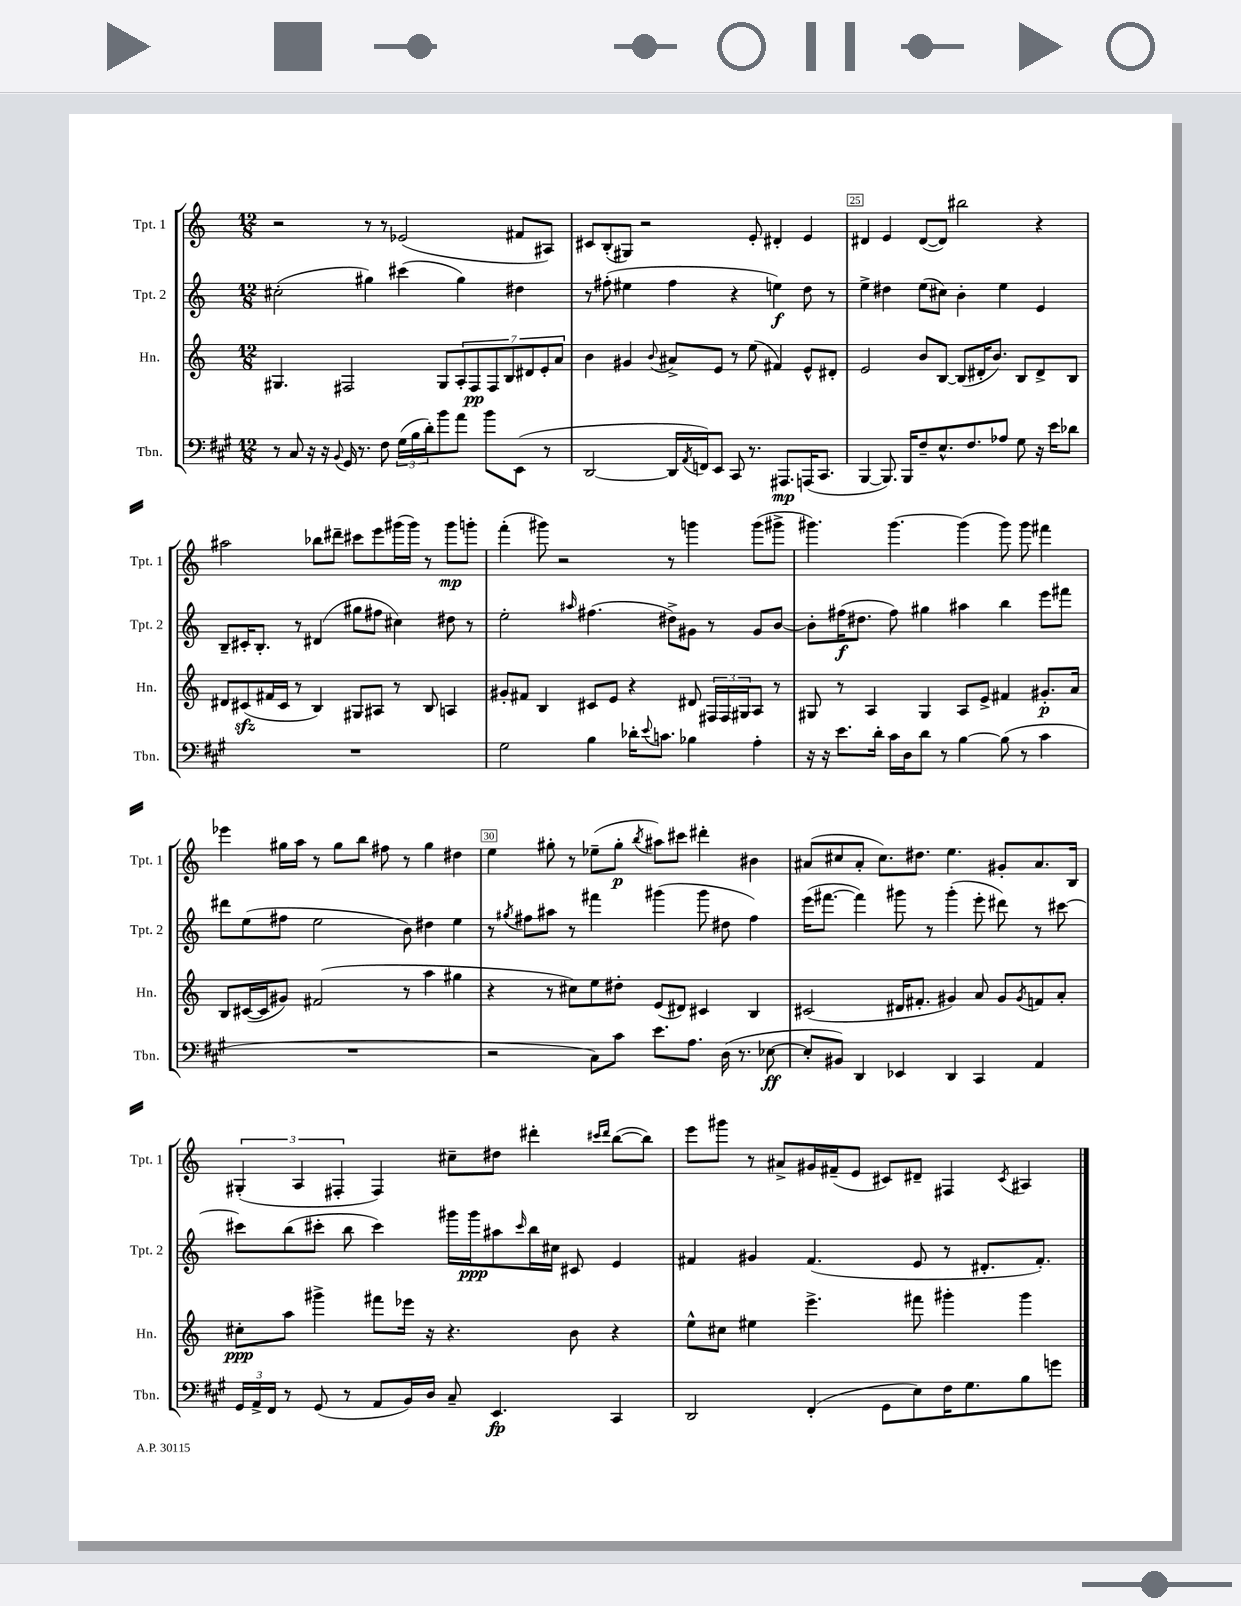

**kern	**kern	**kern	**kern
*staff4	*staff3	*staff2	*staff1
*clefF4	*clefG2	*clefG2	*clefG2
*k[f#c#g#]	*k[]	*k[]	*k[]
*M12/8	*M12/8	*M12/8	*M12/8
8r	4.G#	(2cc#'	2r
8C#	.	.	.
16r	.	.	.
16r	.	.	.
8qqBB	.	.	.
16GG#	2F#	.	.
8.r	.	.	.
.	.	4gg#)	8r
8F#	.	.	8r
(24G#	.	(4ccc#	(2e-
24B	.	.	.
24d')	.	.	.
8b	8G#	.	.
8a	14A'	4gg#)	.
.	14F#	.	.
8b	.	.	.
.	14F#	.	.
.	14B	.	.
(8EE	.	4dd#	8f#
.	14d#	.	.
.	14e'	.	.
8r	.	.	8A#)
.	14a	.	.
=	=	=	=
[2DD	4b	8r	8c#
.	.	(8ff#'	(8B'
.	4g#	4ee#	8G#)
.	.	.	2r
.	8qqb	.	.
16DD]	8a#^	4ff#	.
8qAA	.	.	.
16FF)	.	.	.
8EE	8e	.	.
8CC#	8r	4r	.
8.r	(8ee	.	8e'
.	4f#)	4ee)	4d#'
8.AAA#	.	.	.
(16AAA	8e^^	8dd	4e
8.CC#	.	.	.
.	8d#'	8r	.
=	=	=	=
[4BBB	2e	4ee^	4d#
8.BBB])	.	4dd#	4e
16BBB	.	.	.
8F#~	8b	(8ee	([8d#
8.E^^	[8B	8cc#)	8d#])
.	(8B]	4b'	2bb#
8.F#	.	.	.
.	16d#'	.	.
.	8.b)	.	.
8A-	.	4ee	.
8G#	8B	.	.
16r	8d#^	4e	4r
16e	.	.	.
8d-	8B	.	.
=	=	=	=
1.r	8d#	8B~	2aa#
.	(8c#	16c#'	.
.	.	8.B'	.
.	16f#	.	.
.	16c#	.	.
.	8r	8r	.
.	4B)	(4d#	8bb-
.	.	.	8ddd#~
.	8G#	8gg#	8ccc#
.	8A#	8ff#	8eee
.	8r	4cc#)	(16ggg#
.	.	.	16ggg#)
.	8B	.	8r
.	4A	8dd#	8ggg#
.	.	8r	8ggg'
=	=	=	=
2G#	8g#'	2ee'	(4fff'
.	8f#	.	.
.	4B	.	8ggg#)
.	.	.	2r
.	.	16qqaa#	.
4B	8c#	(4.ff#	.
.	8e	.	.
16d-'	4r	.	.
8qqe	.	.	.
8.c	.	.	.
.	.	8dd#^)	8r
4B-	8d#	8g#	4ggg
.	24F#	8r	.
.	24F#	.	.
.	24G#	.	.
4A'	8A	8g#	(8ggg
.	8r	[8b	8ggg#^
=	=	=	=
16r	8G#	8b']	4.ggg#)
16r	.	.	.
8.e	8r	(16ff#	.
.	.	8.dd#	.
.	4A	.	.
16d'	.	.	.
16c#	.	8ff#)	[4.ggg#
16D	.	.	.
8d	4G#	4gg#	.
8r	.	.	.
[4B	8A	4aa#	(4ggg#]
.	8e^	.	.
(8B]	4f#	4bb	8ggg#)
8r	.	.	8ggg#
4c#	8.g#'	8eee	4fff#
.	.	8fff#	.
.	16a	.	.
=	=	=	=
1.r	8B	8ddd#	4eee-
.	([16c#	(8ee	.
.	16c#]	.	.
.	8g#)	8ff#	16gg#
.	.	.	16aa
.	(2f#	2ee	8r
.	.	.	8gg#
.	.	.	8bb
.	.	.	8ff#
.	8r	8b)	8r
.	4aa	4dd#	4gg#
.	4gg#	4ee	4dd#
=	=	=	=
2r	4r	8r	4ee
.	.	8qgg#	.
.	.	8ff#	.
.	8r	8aa#	8gg#'
.	8cc#)	8r	8r
8C#)	8ee	4fff#	(8ee-~
8c#	8dd#'	.	8gg#'
.	.	.	8qbb
8.e	(8e	(4ggg#	8aa#)
.	8d#)	.	8ccc#
8.A	.	.	.
.	4c#	8ggg#	4ddd#'
(16D	.	8dd#	.
8.r	.	.	.
.	4B	4ff#)	4b#
[8E-	.	.	.
=	=	=	=
8E-']	(2c#	(16eee	(8a#
.	.	[8.fff#	.
8BB#)	.	.	8cc#
4DD	.	4fff#])	8a#'
.	.	.	8.cc#)
4EE-	16d#	8ggg#	.
.	8.f#'	.	8.dd#
.	.	8r	.
4DD	4g#)	(4ggg#'	4.ee
4CC#	8a	8eee'	.
.	8g#	8ddd#)	8g#'
.	8qg#	.	.
4AA	8f	8r	8.a#
.	8a'	[8ccc#	.
.	.	.	16B
=	=	=	=
24GG#	8cc#'	8ccc#]	(6G#'
24AA^	.	.	.
24FF#	.	.	.
8r	8aa	(8bb	.
.	.	.	6A
(8GG#	4ggg#^	8ccc#'	.
.	.	.	6F#'
8r	.	8bb	.
8AA	8fff#	4ccc#)	4F#)
16BB)	16eee-	.	.
16D	16r	.	.
8C#~	4.r	16ggg#	8cc#~
.	.	16ggg#	.
4.EE	.	8aa#	8dd#
.	.	16qqccc#	.
.	.	16bb	4ddd#'
.	.	16cc#	.
.	8b	8c#	.
.	.	.	16qqccc#
.	.	.	16qqddd#
4CC#	4r	4e	([8bb
.	.	.	8bb])
=	=	=	=
2DD	8ee^^	4f#	8eee
.	8cc#	.	8ggg#
.	4ee#	4g#	8r
.	.	.	8a#^
(4FF#'	4.eee^	(4.f#	16g#
.	.	.	(16f#~
.	.	.	8e
8GG#	.	.	8c#)
8E)	8fff#	8e	8d#~
16F#	4ggg#'	8r	4F#
8.G#	.	.	.
.	.	8.d#'	.
.	.	.	8qc#
8B	4ggg#	.	4A#
.	.	8.f#')	.
8g	.	.	.
==	==	==	==
*-	*-	*-	*-
